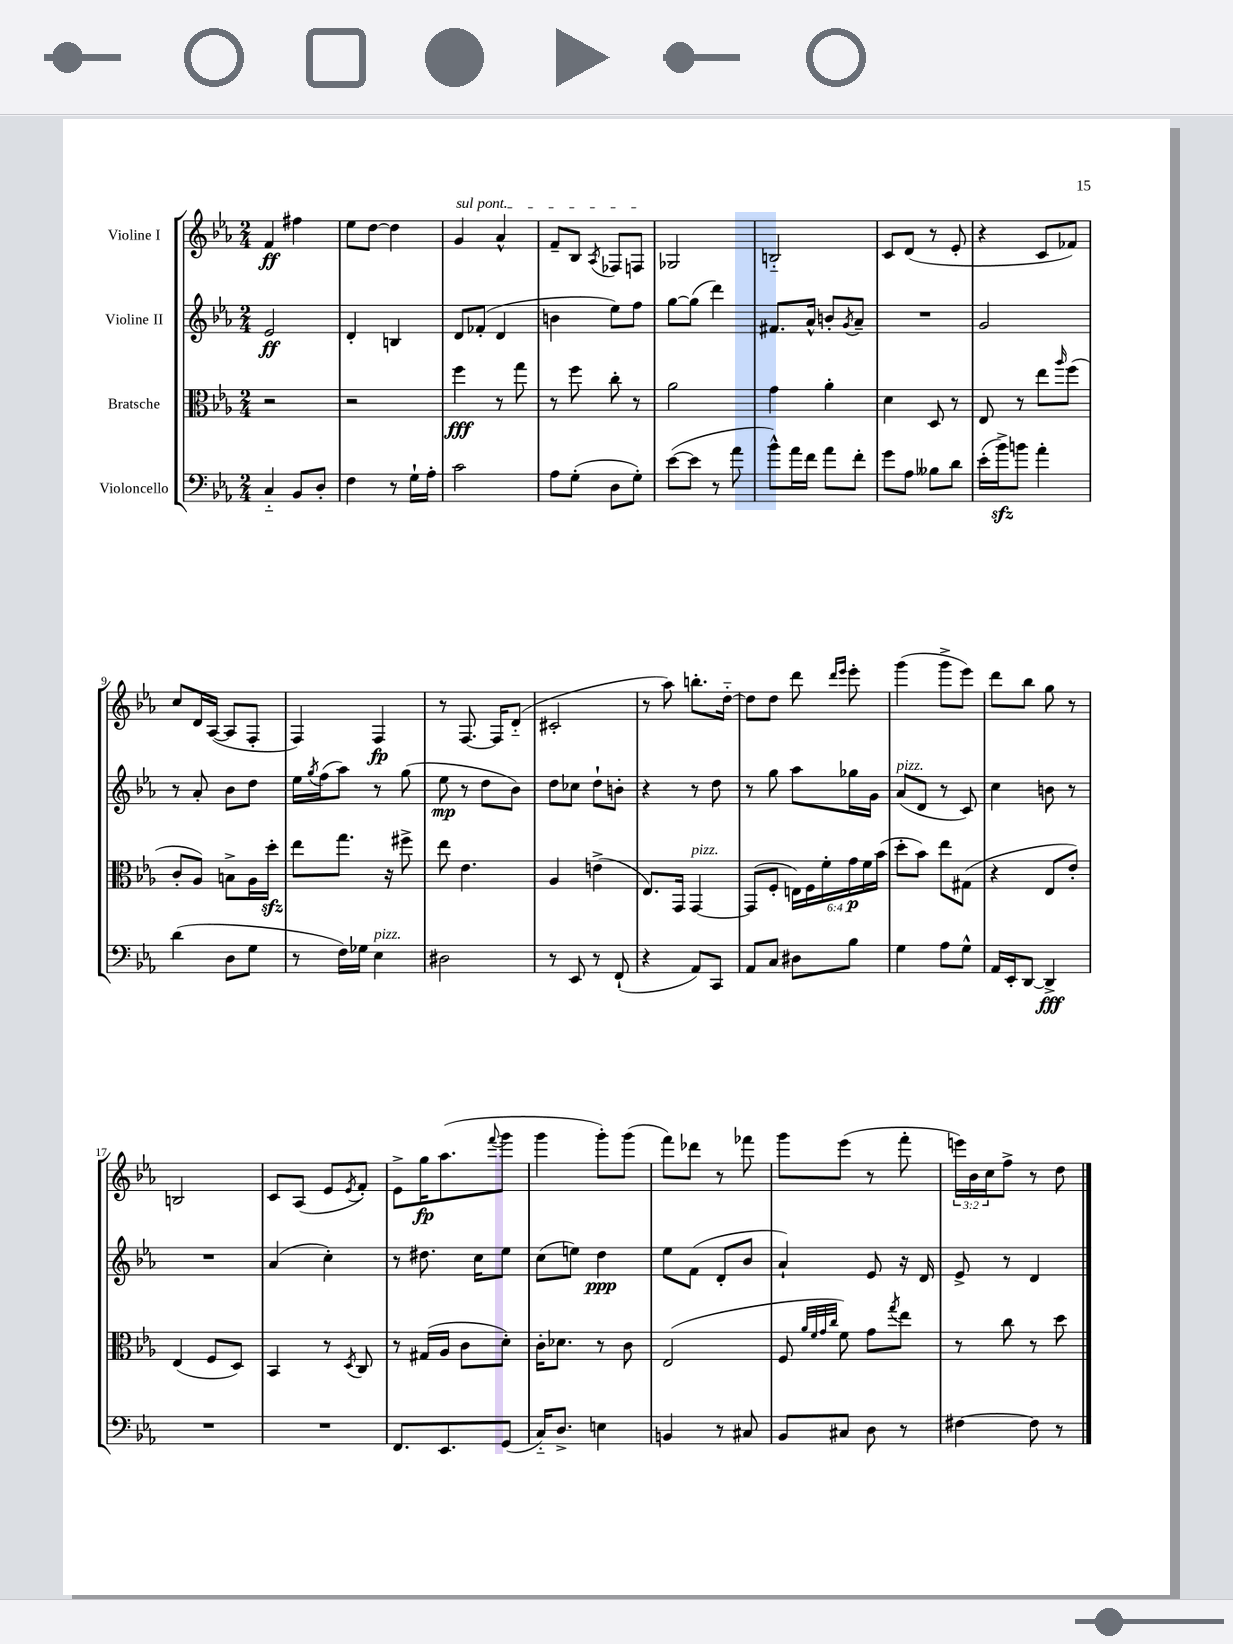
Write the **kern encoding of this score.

**kern	**dynam	**kern	**dynam	**kern	**dynam	**kern	**dynam
*part4	*part4	*part3	*part3	*part2	*part2	*part1	*part1
*staff4	*staff4	*staff3	*staff3	*staff2	*staff2	*staff1	*staff1
*I"Violoncello	*	*I"Bratsche	*	*I"Violine II	*	*I"Violine I	*
*clefF4	*	*clefC3	*	*clefG2	*	*clefG2	*
*k[b-e-a-]	*	*k[b-e-a-]	*	*k[b-e-a-]	*	*k[b-e-a-]	*
*M2/4	*	*M2/4	*	*M2/4	*	*M2/4	*
=1	=1	=1	=1	=1	=1	=1	=1
4C/	.	2r	.	2e-/	ff	4f/	ff
8BB-/L	.	.	.	.	.	4ff#X\	.
8D'/J	.	.	.	.	.	.	.
=2	=2	=2	=2	=2	=2	=2	=2
4F\	.	2r	.	4d'/	.	8ee-\L	.
.	.	.	.	.	.	[8dd\J	.
8r	.	.	.	4Bn/	.	4dd\]	.
16G`\LL	.	.	.	.	.	.	.
16A-'\JJ	.	.	.	.	.	.	.
=3	=3	=3	=3	=3	=3	=3	=3
!	!	!	!	!	!	!LO:TX:a:i:t=sul pont.	!
2c\	.	4ff\	fff	8d/L	.	4g/	.
.	.	.	.	(8f-X'/J	.	.	.
.	.	8r	.	4d/	.	4a-^^/	.
.	.	8gg\	.	.	.	.	.
=4	=4	=4	=4	=4	=4	=4	=4
8A-\L	.	8r	.	4bn\	.	8f~/L	.
(8G'\J	.	8ff\	.	.	.	8B-/J	.
.	.	.	.	.	.	8qA-/	.
8D\L	.	8cc'\	.	8ee-\L)	.	8F-X/L	.
8G'\J)	.	8r	.	8ff\J	.	8Fn/J	.
=5	=5	=5	=5	=5	=5	=5	=5
([8e-\L	.	2a-\	.	[8gg\L	.	2G-X/	.
8e-\J]	.	.	.	(8gg\J]	.	.	.
8r	.	.	.	4ddd\)	.	.	.
8a-\	.	.	.	.	.	.	.
=6	=6	=6	=6	=6	=6	=6	=6
8b-^^\L)	.	4g\	.	8.f#X/L	.	2Bn/	.
16a-\L	.	.	.	.	.	.	.
16f\JJ	.	.	.	16a-^^/Jk	.	.	.
8a-\L	.	4a-'\	.	8bn'/L	.	.	.
.	.	.	.	8qg/	.	.	.
8f'\J	.	.	.	8a-~/J	.	.	.
=7	=7	=7	=7	=7	=7	=7	=7
8g\L	.	4d\	.	2r	.	8c/L	.
8A-\J	.	.	.	.	.	(8d/J	.
8B--X\L	.	8D/	.	.	.	8r	.
8d\J	.	8r	.	.	.	8e-'/	.
=8	=8	=8	=8	=8	=8	=8	=8
(16e-'\LL	.	8E-/	.	2g/	.	4r	.
16b-zz^\J)	.	.	.	.	.	.	.
8bn\J	.	8r	.	.	.	.	.
4a-'\	.	8ee-\L	.	.	.	8c/L	.
.	.	16qqaa-/	.	.	.	.	.
.	.	(8ff\J	.	.	.	8f-X/J)	.
!!LO:LB:g=z
=9	=9	=9	=9	=9	=9	=9	=9
(4d\	.	8c'/L	.	8r	.	8cc/L	.
.	.	8A-/J)	.	8a-'/	.	16d/L	.
.	.	.	.	.	.	([16A-/JJ	.
8D\L	.	8Bn^\L	.	8b-\L	.	8A-/L]	.
8G\J	.	16A-\L	.	8dd\J	.	8F'/J	.
.	.	16ddzz'\JJ	.	.	.	.	.
=10	=10	=10	=10	=10	=10	=10	=10
8r	.	8ee-\L	.	16ee-\LL	.	4F/)	.
.	.	.	.	8qgg/	.	.	.
.	.	.	.	(16ff\J	.	.	.
16F\LL)	.	8.gg\J	.	8aa-\J)	.	.	.
16G-X\JJ	.	.	.	.	.	.	.
!LO:TX:a:i:t=pizz.	!	!	!	!	!	!	!
4E-\	.	.	.	8r	.	4F/	fp
.	.	16r	.	.	.	.	.
.	.	8ff#X^\	.	(8gg\	.	.	.
=11	=11	=11	=11	=11	=11	=11	=11
2D#X\	.	8ee-\	.	8ee-\	mp	8r	.
.	.	4.e-\	.	8r	.	[8.F/	.
.	.	.	.	8dd\L	.	.	.
.	.	.	.	.	.	16F/KL]	.
.	.	.	.	8b-\J)	.	(8d/J	.
=12	=12	=12	=12	=12	=12	=12	=12
8r	.	4A-/	.	8dd\L	.	2c#X'/	.
8EE-/	.	.	.	8cc-X\J	.	.	.
8r	.	(4en^\	.	8dd`\L	.	.	.
(8FF`/	.	.	.	8bn'\J	.	.	.
=13	=13	=13	=13	=13	=13	=13	=13
4r	.	8.E-/L)	.	4r	.	8r	.
.	.	.	.	.	.	8aa-\)	.
.	.	16GG/Jk	.	.	.	.	.
!	!	!LO:TX:a:i:t=pizz.	!	!	!	!	!
8AA-/L)	.	[4GG/	.	8r	.	8.bbn'\L	.
8CC/J	.	.	.	8dd\	.	.	.
.	.	.	.	.	.	[16dd\Jk	.
=14	=14	=14	=14	=14	=14	=14	=14
8AA-/L	.	(8GG/L]	.	8r	.	8dd\L]	.
8C/J	.	8F'/J	.	8gg\	.	8dd\J	.
8D#X\L	.	24En\LL)	.	8aa-\L	.	8ddd\	.
.	.	24F\	.	.	.	.	.
.	.	24f'\	.	.	.	.	.
.	.	.	.	.	.	16qqddd/LL	.
.	.	.	.	.	.	16qqeee-/JJ	.
8B-\J	.	24g\	p	16gg-X\L	.	8eee-'\	.
.	.	24f\	.	.	.	.	.
.	.	.	.	16g\JJ	.	.	.
.	.	(24b-\JJ	.	.	.	.	.
=15	=15	=15	=15	=15	=15	=15	=15
!	!	!	!	!LO:TX:a:i:t=pizz.	!	!	!
4G\	.	8dd'\L	.	(8a-/L	.	(4ggg\	.
.	.	8b-\J)	.	8d/J	.	.	.
8A-\L	.	8ee-\L	.	8r	.	8ggg^\L	.
8G^^\J	.	(8G#X\J	.	8c/)	.	8eee-\J)	.
=16	=16	=16	=16	=16	=16	=16	=16
16AA-/LL	.	4r	.	4cc\	.	8ddd\L	.
16EE-'/J	.	.	.	.	.	.	.
[8DD/J	.	.	.	.	.	8bb-\J	.
4DD^/]	fff	8E-/L	.	8bn\	.	8gg\	.
.	.	8e-'/J)	.	8r	.	8r	.
!!LO:LB:g=z
=17	=17	=17	=17	=17	=17	=17	=17
2r	.	(4E-/	.	2r	.	2Bn/	.
.	.	8F/L	.	.	.	.	.
.	.	8D/J)	.	.	.	.	.
=18	=18	=18	=18	=18	=18	=18	=18
2r	.	4BB-/	.	(4a-/	.	8c/L	.
.	.	.	.	.	.	(8A-/J	.
.	.	8r	.	4cc'\)	.	8e-/L	.
.	.	8qD/	.	.	.	8qe-/	.
.	.	8C/	.	.	.	8f'/J)	.
=19	=19	=19	=19	=19	=19	=19	=19
8.FF/L	.	8r	.	8r	.	8e-^\L	.
.	.	(16G#X/LL	.	8.dd#X\	.	16gg\K	fp
8.EE-/	.	16A-/JJ	.	.	.	(8.aa-\	.
.	.	8c\L	.	.	.	.	.
.	.	.	.	16cc\KL	.	.	.
.	.	.	.	.	.	8qqfff/	.
(8GG/J	.	8d'\J)	.	8ee-\J	.	8ggg\J	.
=20	=20	=20	=20	=20	=20	=20	=20
16C/KL)	.	16c'\KL	.	(8cc\L	.	4ggg\	.
8.D^/J	.	8.d-X\J	.	.	.	.	.
.	.	.	.	8een\J)	.	.	.
4En\	.	8r	.	4dd\	ppp	8ggg'\L)	.
.	.	8c\	.	.	.	(8ggg\J	.
=21	=21	=21	=21	=21	=21	=21	=21
4BBn/	.	(2E-/	.	8ee-\L	.	8fff\L)	.
.	.	.	.	(8f\J	.	8ddd-X\J	.
8r	.	.	.	8d'/L	.	8r	.
8C#X/	.	.	.	8b-/J	.	8fff-X\	.
=22	=22	=22	=22	=22	=22	=22	=22
8BB-/L	.	8F/	.	4a-`/)	.	8ggg\L	.
.	.	32qqa-/LLL	.	.	.	.	.
.	.	32qqf/	.	.	.	.	.
.	.	32qqg/	.	.	.	.	.
.	.	32qqcc/JJJ	.	.	.	.	.
8C#X/J	.	8f\)	.	.	.	(8eee-\J	.
8D\	.	8g\L	.	8e-/	.	8r	.
.	.	8qgg/	.	.	.	.	.
8r	.	8ee-\J	.	16r	.	8fff'\	.
.	.	.	.	16d/	.	.	.
=23	=23	=23	=23	=23	=23	=23	=23
[4F#X\	.	8r	.	8e-^/	.	24eeen\LL)	.
.	.	.	.	.	.	24b-\	.
.	.	.	.	.	.	24cc\J	.
.	.	8cc\	.	8r	.	8ff^\J	.
8F#\]	.	8r	.	4d/	.	8r	.
8r	.	8dd\	.	.	.	8dd\	.
==	==	==	==	==	==	==	==
*-	*-	*-	*-	*-	*-	*-	*-
